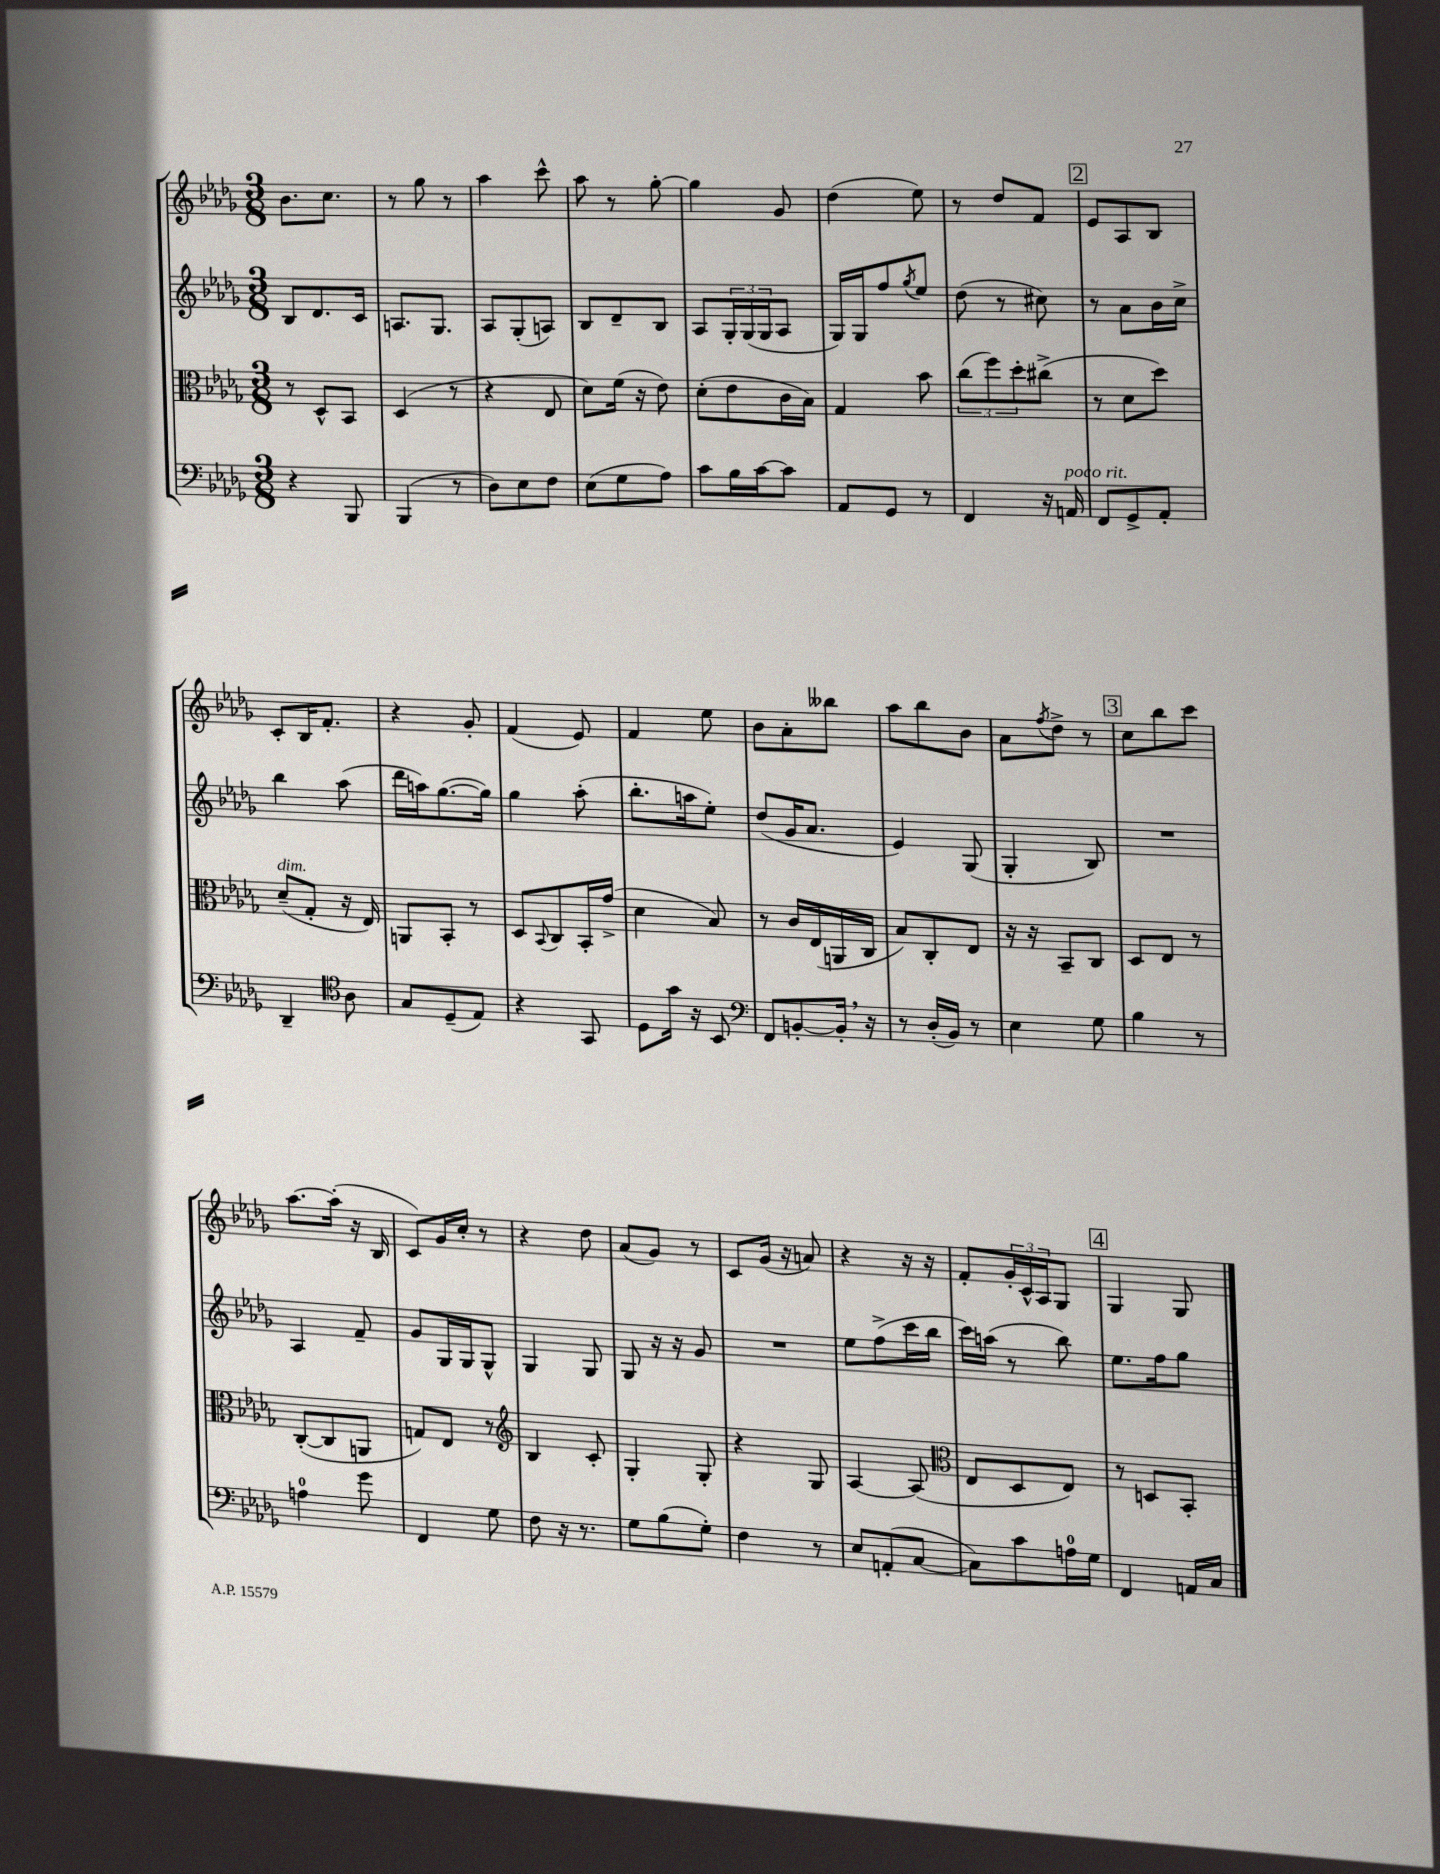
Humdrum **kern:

**kern	**kern	**kern	**kern
*part4	*part3	*part2	*part1
*staff4	*staff3	*staff2	*staff1
*clefF4	*clefC3	*clefG2	*clefG2
*k[b-e-a-d-g-]	*k[b-e-a-d-g-]	*k[b-e-a-d-g-]	*k[b-e-a-d-g-]
*M3/8	*M3/8	*M3/8	*M3/8
=5	=5	=5	=5
4r	8r	8B-/L	8.b-\L
.	8D-^^/L	8.d-/	.
.	.	.	8.cc\J
8BBB-/	8BB-/J	.	.
.	.	16c/Jk	.
=6	=6	=6	=6
(4BBB-/	(4D-/	8.An/L	8r
.	.	.	8gg-\
.	.	8.G-/J	.
8r	8r	.	8r
=7	=7	=7	=7
8D-\L)	4r	8A-/L	4aa-\
8E-\	.	(8G-'/	.
8F\J	8E-/	8An/J)	8ccc^^\
=8	=8	=8	=8
(8E-\L	8d-\L)	8B-/L	8aa-\
8G-\	(16f\Jk	8d-~/	8r
.	16r	.	.
8A-\J)	8e-\)	8B-/J	[8gg-'\
=9	=9	=9	=9
8c\L	(8d-'\L	8A-/L	4gg-\]
16B-\L	8e-\	24G-'/L	.
.	.	(24G-/	.
[16c\J	.	.	.
.	.	24G-/J	.
8c\J]	16c\L	8A-/J	8g-/
.	16B-\JJ)	.	.
=10	=10	=10	=10
8AA-/L	4G-/	16G-/LL)	(4dd-\
.	.	16G-/J	.
8GG-/J	.	8ff/	.
.	.	8qgg-/	.
8r	8b-\	8ee-/J	8ee-\)
=11	=11	=11	=11
4FF/	(12cc\L	(8dd-\	8r
.	12ff\)	.	.
.	.	8r	8dd-/L
.	12dd-'\	.	.
16r	(8cc#X^\J	8cc#X\)	8f/J
!LO:TX:a:i:t=poco rit.	!	!	!
16AAn/	.	.	.
!!LO:REH:place=s1:t=2
=12	=12	=12	=12
8FF/L	8r	8r	8e-/L
8GG-^/	8d-\L	8a-\L	8A-/
8AA-'/J	8dd-\J)	16b-\L	8B-/J
.	.	16cc^\JJ	.
!!LO:LB:g=z
=13	=13	=13	=13
!	!LO:TX:a:i:t=dim.	!	!
4DD-~/	(8d-~/L	4bb-\	8c'/L
.	8G-'/J	.	16B-/K
.	.	.	8.f'/J
*clefC4	*	*	*
8A-\	16r	(8aa-\	.
.	16E-/)	.	.
=14	=14	=14	=14
8G-/L	8AAn/L	16ddd-\LL	4r
.	.	16aan\J)	.
(8D-~/	8BB-'/J	([8.gg-\	.
8E-/J)	8r	.	8g-'/
.	.	16gg-\Jk])	.
=15	=15	=15	=15
4r	8D-/L	4gg-\	(4f/
.	8qqBB-/	.	.
.	8C/	.	.
8GG-/	16BB-'/L	(8aa-'\	8e-/)
.	(16g-^/JJ	.	.
=16	=16	=16	=16
8D-\L	4d-\	8.bb-'\L	4f/
16g-\Jk	.	.	.
16r	.	16aan\k	.
8BB-/	8B-/)	8ee-'\J)	8ee-\
=17	=17	=17	=17
*clefF4	*	*	*
8FF/L	8r	(8dd-/L	8b-\L
[8BBn'/	16c/LL	16g-/K	8a-'\
.	(16E-/	8.a-/J	.
16BB',/Jk]	16AAn/	.	8bb--X\J
16r	16C/JJ	.	.
=18	=18	=18	=18
8r	8B-/L)	4e-/)	8aa-\L
(16D-'/LL	8C'/	.	8bb-\
16BB-/JJ)	.	.	.
8r	8E-/J	(8G-/	8b-\J
=19	=19	=19	=19
4E-\	16r	4G-'/	8a-\L
.	16r	.	.
.	.	.	8qff/
.	8BB-~/L	.	8dd-^\J
8G-\	8C/J	8B-/)	8r
!!LO:REH:place=s1:t=3
=20	=20	=20	=20
4B-\	8D-/L	4.r	8cc\L
.	8E-/J	.	8bb-\
8r	8r	.	8ccc\J
!!LO:LB:g=z
=21	=21	=21	=21
4An\	([8C'/L	4A-/	[8.aa-\L
.	8C/]	.	.
.	.	.	(16aa-'\Jk]
8g-\	8AAn/J	8f~/	16r
.	.	.	16B-/
=22	=22	=22	=22
4FF/	8Gn/L)	8g-/L	8c/L)
.	8E-/J	16G-/L	16g-/L
.	.	16G-/J	16cc'/JJ
8G-\	8r	8G-^^/J	8r
=23	=23	=23	=23
*	*clefG2	*	*
8F\	4B-/	4G-/	4r
16r	.	.	.
8.r	.	.	.
.	8c'/	8G-/	8dd-\
=24	=24	=24	=24
8G-\L	4G-'/	8G-/	(8a-/L
(8B-\	.	16r	8g-/J)
.	.	16r	.
8G-'\J)	8G-'/	8g-/	8r
=25	=25	=25	=25
4F\	4r	4.r	8c/L
.	.	.	(16g-/Jk
.	.	.	16r
8r	8G-/	.	8an/)
=26	=26	=26	=26
8E-/L	[4A-/	8ee-\L	4r
(8AAn'/	.	(8ff^\	.
[8C/J	(8A-/]	16ccc\L	16r
.	.	16bb-\JJ	16r
=27	=27	=27	=27
*	*clefC3	*	*
8C\L])	8E-/L	16ccc\LL)	8f'/L
.	.	(16aan\JJ	.
8c\	8D-/	8r	24g-'/L
.	.	.	24c^^/
.	.	.	24A-/J
16An\L	8E-/J)	8bb-\)	8G-/J
16G-\JJ	.	.	.
!!LO:REH:place=s1:t=4
=28	=28	=28	=28
4FF/	8r	8.ee-\L	4G-/
.	8Dn/L	.	.
.	.	16ff\k	.
16AAn/LL	8BB-'/J	8gg-\J	8G-/
16C/JJ	.	.	.
==	==	==	==
*-	*-	*-	*-
